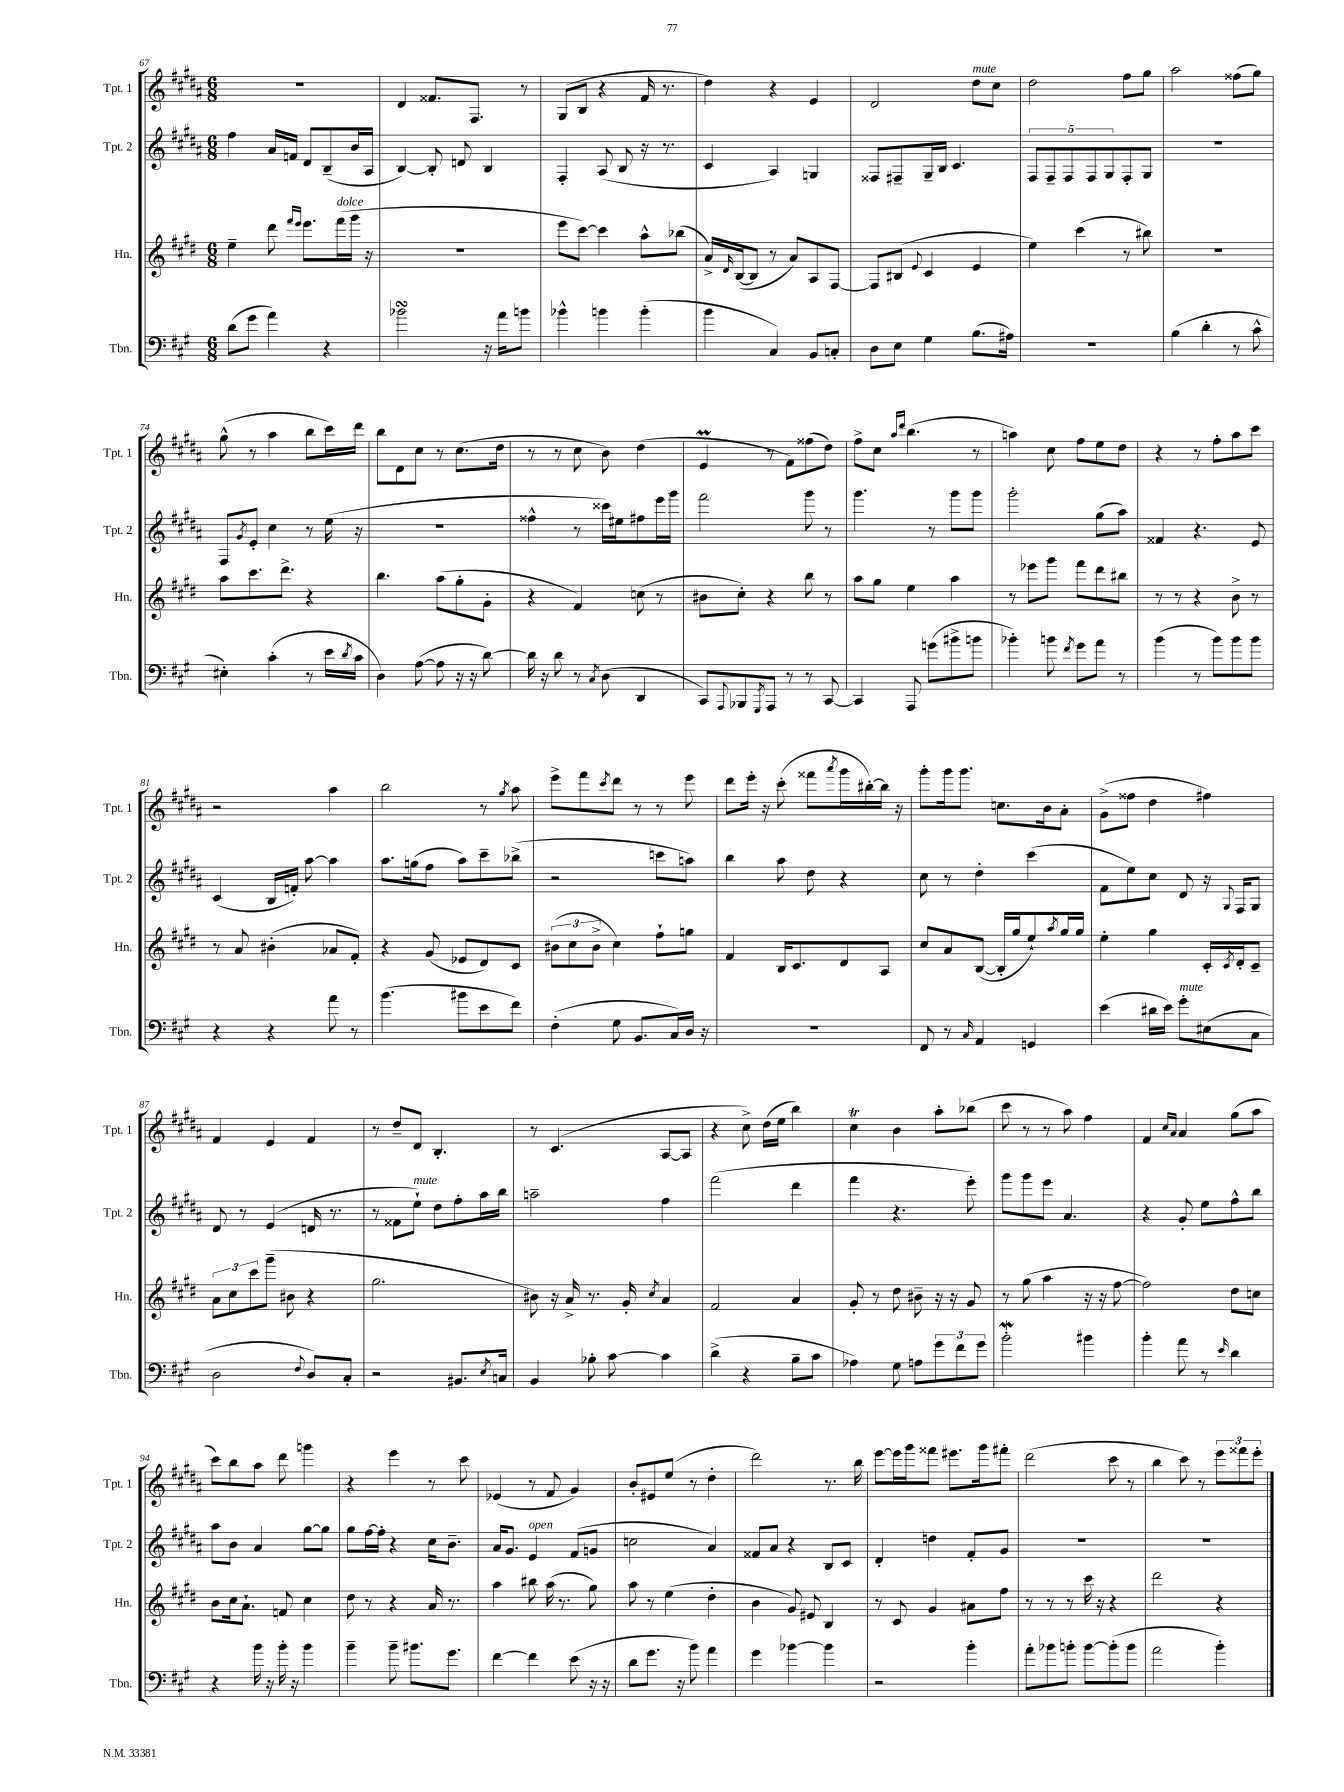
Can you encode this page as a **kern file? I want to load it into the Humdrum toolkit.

**kern	**kern	**kern	**kern
*staff4	*staff3	*staff2	*staff1
*clefF4	*clefG2	*clefG2	*clefG2
*k[f#c#g#]	*k[f#c#g#d#]	*k[f#c#g#d#a#]	*k[f#c#g#d#a#]
*M6/8	*M6/8	*M6/8	*M6/8
(8d	4ee~	4ff#	2.r
8g#	.	.	.
4a)	8ddd#	16a#	.
.	.	16f	.
.	16qqfff#	.	.
.	16qqeee	.	.
.	8.eee	8d#	.
4r	.	(8B~	.
.	(16fff#	.	.
.	16ggg#	16b	.
.	16r	16A#	.
=	=	=	=
2b-	2.r	[4B)	4d#
.	.	8B']	8.f##
.	.	8d	.
.	.	.	8.F#
16r	.	4B	.
16a	.	.	.
8b	.	.	8r
=	=	=	=
4b-^^	8eee	4F#'	(8G#
.	[8ccc#)	.	8B
4b	4ccc#]	(8A#	4r
.	.	8B	.
(4b'	8aa^^	16r	16f#
.	.	8.r	8.r
.	(8bb-	.	.
=	=	=	=
4b	16a^)	4c#	4dd#)
.	16qqd#	.	.
.	([16B	.	.
.	8B]	.	.
4C#)	8r	4A#)	4r
.	8a)	.	.
8BB	8A	4G	4e
8C'	[8F#	.	.
=	=	=	=
8D	8F#]	8F##	2d#
8E	(8B#	8F#~	.
.	8qqe	.	.
4G#	4c#	16G#~	.
.	.	16B	.
.	.	4.c#	.
(8.B	4e	.	8dd#
.	.	.	8cc#
16A#)	.	.	.
=	=	=	=
2.r	4ee)	10F#	2dd#
.	.	10F#~	.
.	.	10F#	.
.	(4ccc#	.	.
.	.	10F#	.
.	.	10G#	.
.	8r	8F#'	8ff#
.	8bb#)	8G#	8gg#
=	=	=	=
(4B	2.r	2.r	2aa#
4d'	.	.	.
8r	.	.	(8ff##
8c#^^	.	.	8gg#)
=	=	=	=
4E#')	8aa	8F#	(8gg#^^
.	.	8qg#	.
.	8.ccc#	8e'	8r
(4c#'	.	4cc#	4aa#
.	8.ddd#^	.	.
8r	4r	8r	8bb
16e	.	(16ee	16ccc#)
8qd	.	.	.
16c#	.	16r	16ddd#
=	=	=	=
4D)	4.bb	2.r	8bb
.	.	.	8d#
([8A	.	.	8cc#
8A]	(8aa	.	8r
16r	8gg#'	.	(8.cc#
16r	.	.	.
[8d)	8g#'	.	.
.	.	.	16dd#
=	=	=	=
16d]	4r	4ff##^^	8r
16r	.	.	.
8d	.	.	8r
8r	4f#)	8r	8cc#
8qC#	.	.	.
(8D	.	16ccc##)	8b)
.	.	16ee#	.
4DD	(8cc	8ff#	(4dd#
.	8r	16eee	.
.	.	16ggg#	.
=	=	=	=
8CC#)	8b#	2fff#	4e
8qqAAA	.	.	.
8BBB-	8cc#')	.	.
8qGGG#	.	.	.
8AAA	4r	.	8r
8r	.	.	8f#)
8r	8bb	8ggg#	(8ff##
[8CC#	8r	8r	8dd#)
=	=	=	=
4CC#]	8aa	4.ggg#	8ff#^
.	8gg#	.	8cc#
.	.	.	16qqaa#
.	.	.	16qqddd#
8AAA	4ee	.	(4.bb
(8g	.	8r	.
8b#^	4aa	8ggg#	.
8b	.	8ggg#	8r
=	=	=	=
4b-')	8r	2ggg#'	4aa)
.	8eee-	.	.
8b	8ggg#	.	8cc#
8qf#	.	.	.
8g#	8fff#	.	8ff#
8a	8ddd#	(8gg#	8ee
8r	8bb#	8aa#)	8dd#
=	=	=	=
(4b	8r	4f##	4r
.	8r	.	.
8r	4r	4.r	8r
8b)	.	.	8ff#'
8b	8b^	.	8aa#
8b	8r	8e	8ccc#
=	=	=	=
4r	8r	(4c#	2r
.	8a	.	.
4r	(4b#'	16B	.
.	.	16f')	.
.	.	[8aa#	.
8a	8a-	4aa#]	4aa#
8r	8f#')	.	.
=	=	=	=
(4.b	4r	8.aa#	2bb
.	.	(16gg	.
.	(8g#	8ff#	.
8b#	8e-	8aa#)	.
8e	8d#)	8ccc#~	8r
.	.	.	8qgg#
8f#)	8c#	(8bb-^	8aa#
=	=	=	=
(4F#'	(12b#	2r	8eee^
.	12cc#	.	.
.	.	.	8fff#
.	12b#^	.	.
.	.	.	8qccc#
8G#	4cc#)	.	8ddd#
8.BB	.	.	8r
.	8ff#`	8ccc	8r
16C#)	.	.	.
16D	8gg	8aa)	8eee
16r	.	.	.
=	=	=	=
2.r	4f#	4bb	8ddd#
.	.	.	16eee'
.	.	.	16r
.	16B	8aa#	(8ccc#'
.	8.c#	.	.
.	.	8dd#	8fff##
.	.	.	8qaaa#
.	8d#	4r	16ggg#
.	.	.	[16bb#')
.	8A	.	16bb#]
.	.	.	16r
=	=	=	=
8FF#	8cc#	8cc#	8ggg#'
8r	8a	8r	16ggg#
.	.	.	8.ggg#
16qqC#	.	.	.
4AA	([8B	4dd#'	.
.	16B']	.	8.cc
.	16gg#	.	.
4GG	8ee`)	(4ccc#	.
.	.	.	16b
.	8qaa	.	.
.	16gg#	.	8a#'
.	16gg#	.	.
=	=	=	=
(4e	4ee'	8f#	(8g#^
.	.	8ee)	8ff##
16d#	4gg#	8cc#	4dd#
16e)	.	.	.
8g#'	.	8d#	.
(8E#	16c#'	16r	4ff#)
.	8qc#	8qqG#	.
.	16d#'	16F#	.
8C#	8c#~	8G#	.
=	=	=	=
2D	12a	8d#	4f#
.	12cc#	.	.
.	.	8r	.
.	12ccc#	.	.
.	(8ggg#~	(4e	4e
.	8b#	.	.
8qqF#	.	.	.
8D)	4r	16d	4f#
.	.	8.r	.
8C#'	.	.	.
=	=	=	=
2r	2.gg#	8r	8r
.	.	8f##	8dd#~
.	.	8ee`)	8d#
.	.	8dd#	4.B'
8.BB#	.	8ff#'	.
.	.	16aa#	.
8qE	.	.	.
16C	.	16bb	.
=	=	=	=
4BB	8b#)	2aa~	8r
.	16r	.	(4.c#
.	16a^	.	.
8B-'	8.r	.	.
[8c#	.	.	.
.	16g#'	.	.
.	8qcc#	.	.
4c#]	4a	4ff#	[8A#
.	.	.	8A#]
=	=	=	=
(4d^	2f#	(2fff#	4r
4r	.	.	8cc#^)
.	.	.	(16dd#
.	.	.	16ee
8B~	4a	4ddd#	4bb)
8c#	.	.	.
=	=	=	=
4A-)	8g#'	4fff#	4cc#
.	8r	.	.
8G#	8dd#	4.r	4b
8A	8b#~	.	.
12g#	16r	.	8aa#'
.	16r	.	.
12f#	.	.	.
.	8g#	8eee')	(8bb-
12g#	.	.	.
=	=	=	=
2b'	8r	8ggg#	8ccc#
.	(8gg#	8ggg#	8r
.	4aa	8eee	8r
.	.	4.a#	8aa#)
4b#	16r	.	4ff#
.	16r	.	.
.	[8ff#	.	.
=	=	=	=
4b'	2ff#])	4r	4f#
.	.	.	16qqcc#
.	.	.	16qqa#
8a	.	8g#'	4a#
8r	.	8ee	.
16qqe	.	.	.
4d	8dd#	8ff#^^	(8gg#
.	8cc	8bb	8aa#
=	=	=	=
4r	8b	8aa#	8ccc#)
.	16cc#	8b	8bb
.	8.a`	.	.
16b	.	4a#	8aa#
16r	.	.	.
16b'	8f	.	8ddd#
16r	.	.	.
4b	4cc#	[8gg#	4ggg
.	.	8gg#]	.
=	=	=	=
4b~	8dd#	8gg#	4r
.	8r	[16ff#	.
.	.	16ff#']	.
8b~	4r	4r	4eee
8.b#	.	.	.
.	16a	16cc#	8r
8.g#	8.r	8.b~	.
.	.	.	8ccc#
=	=	=	=
[4f#	4aa	16a#	(4e-
.	.	8.g#	.
4f#]	8bb#	4e	8r
.	(16aa	.	8f#
.	8.r	.	.
(8e	.	(8f#	4g#)
16r	8gg#)	8g	.
16r	.	.	.
=	=	=	=
8d	8aa	2cc	8b'
8.g#	8r	.	8e#
.	(4ee	.	(8ee
16r	.	.	.
8b)	.	.	8r
4a	4dd#'	4a#)	4dd#'
=	=	=	=
4g#	4b	8f##	2ddd#)
.	.	8a#	.
[4b-	8g#)	4r	.
.	8e#	.	.
4b-]	4B	8B	8.r
.	.	8c#	.
.	.	.	16bb
=	=	=	=
2r	8r	4d#'	[8eee
.	8c#	.	16eee]
.	.	.	16ggg#
.	4g#	4dd	8fff##
.	.	.	8.eee#
4b'	8a#	8f#'	.
.	.	.	16ggg#
.	8ff#	8g#	8fff#'
=	=	=	=
8a'	8r	2.r	(2ddd#
8b-	8r	.	.
8b'	8r	.	.
[8b	16ccc#	.	.
.	16r	.	.
(8b']	4r	.	8ccc#
8b	.	.	8r
=	=	=	=
2a	2ddd#	2.r	4bb
.	.	.	8ccc#)
.	.	.	8r
4b')	4r	.	12eee
.	.	.	12fff##
.	.	.	12eee'
==	==	==	==
*-	*-	*-	*-
